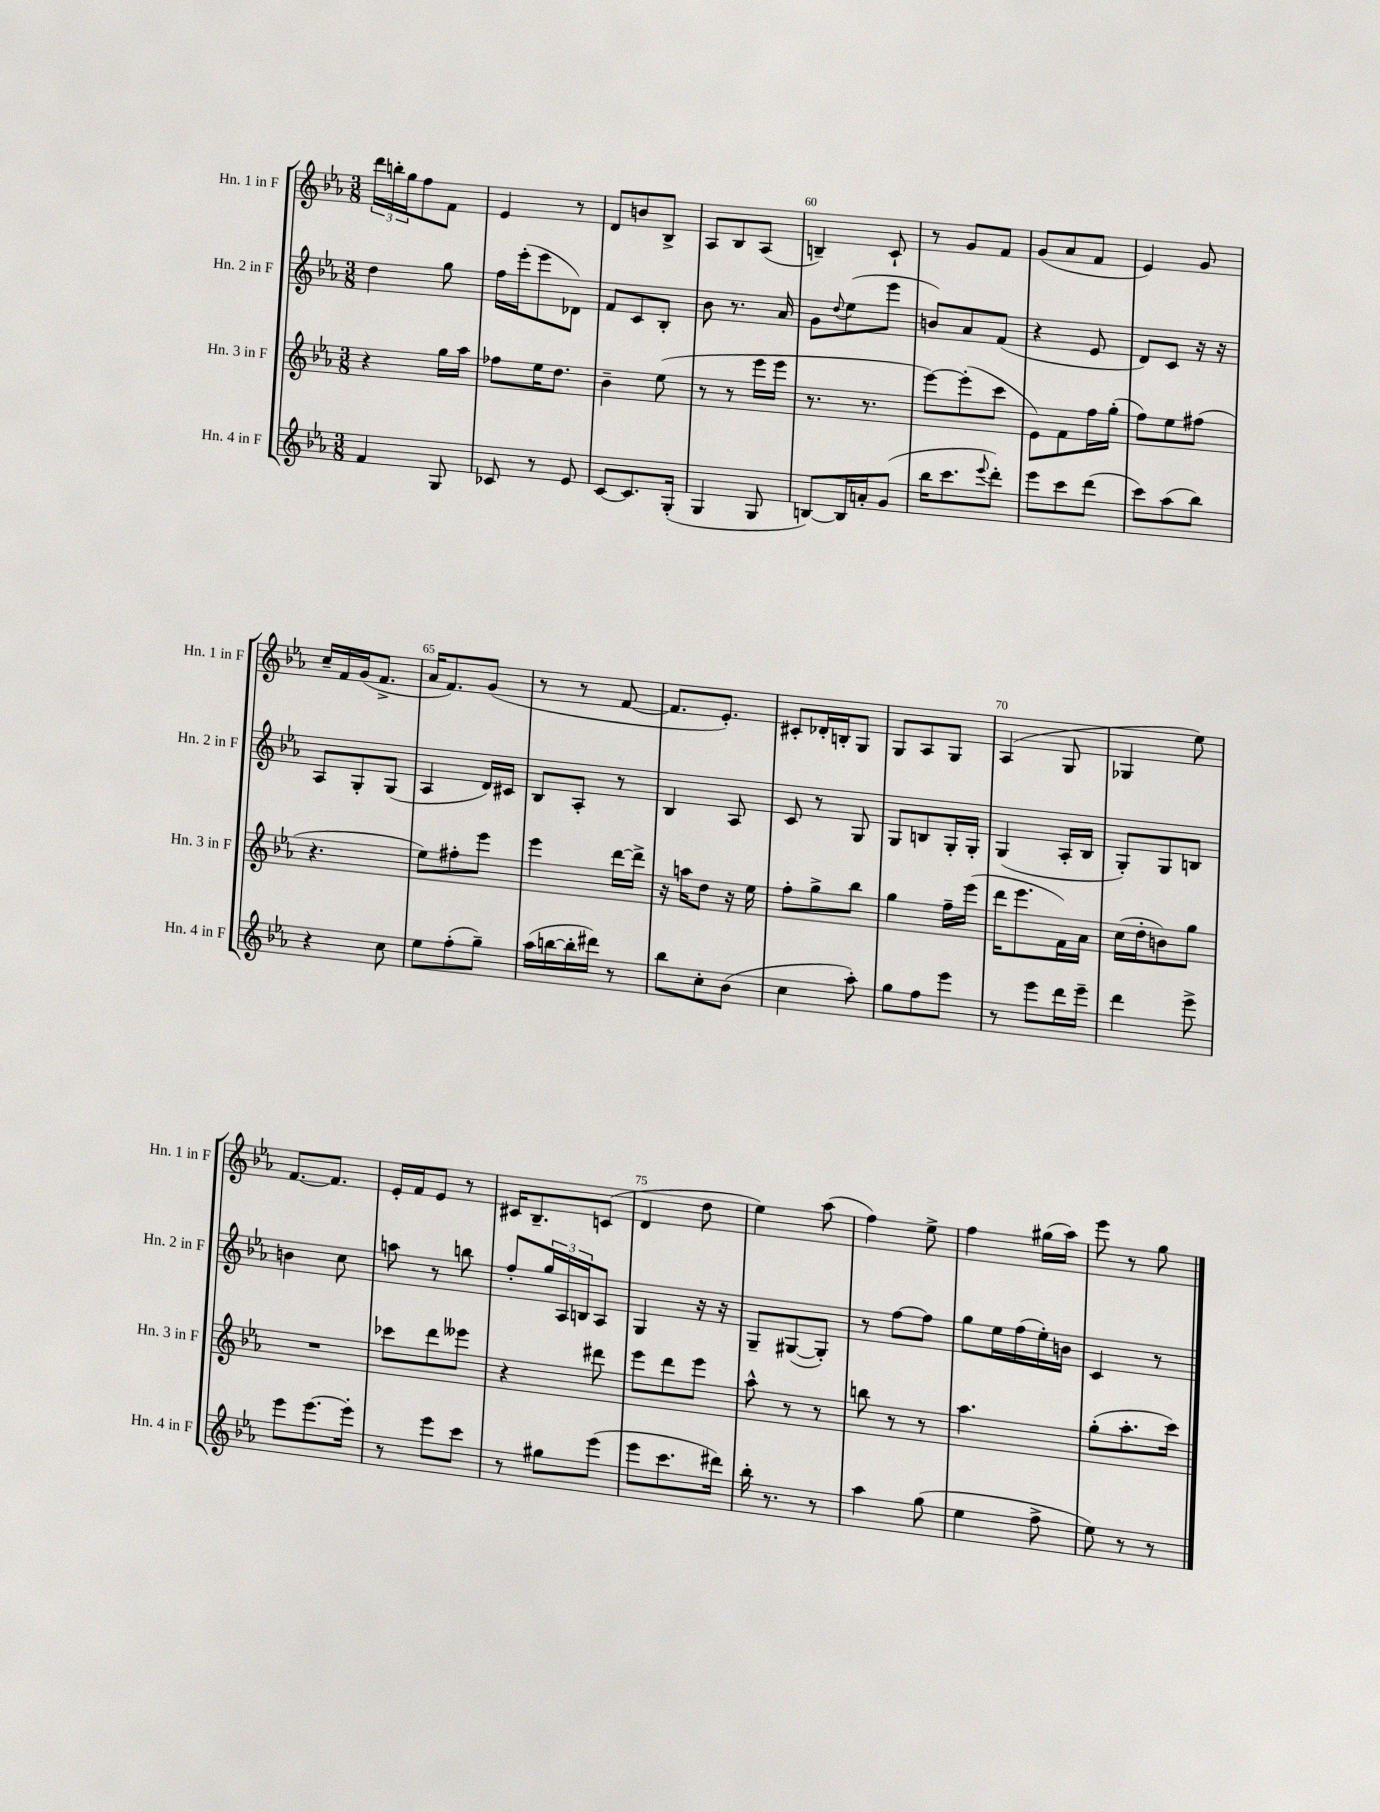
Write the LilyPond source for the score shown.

<<
\new StaffGroup <<
\new Staff = "s0" \with { instrumentName = "Hn. 1 in F" shortInstrumentName = "Hn. 1 in F" } {
    \clef treble \key ees \major \numericTimeSignature \time 3/8
    \tuplet 3/2 { d'''16 b''16-. g''16 } f''8 f'8 |
    ees'4 r8 |
    d'8 b'8 bes8-> |
    aes8 bes8 aes8( |
    b4--) c'8-! |
    r8 g'8 f'8 |
    g'8( aes'8 f'8 |
    ees'4) g'8 |
    c''16-- f'16 g'16( f'8.-> |
    aes'16 f'8.) g'8( |
    r8 r8 f'8~ |
    f'8. ees'8.-.) |
    cis'8-. des'16-. b16-. g8 |
    g8 aes8 g8 |
    aes4( g8 |
    ges4 ees''8) |
    f'8.~ f'8. |
    ees'16-. f'16 ees'8 r8 |
    cis'16 bes8.-- c'8( |
    d'4 d''8 |
    ees''4) aes''8( |
    f''4) ees''8-> |
    f''4 gis''16( aes''16) |
    ees'''8 r8 g''8 \bar "|." |
}
\new Staff = "s1" \with { instrumentName = "Hn. 2 in F" shortInstrumentName = "Hn. 2 in F" } {
    \clef treble \key ees \major \numericTimeSignature \time 3/8
    d''4 g''8 |
    f''16 ees'''16-.( ees'''8 des'8) |
    f'8 c'8 bes8-. |
    bes'8 r8. aes'16 |
    g'8 \appoggiatura { d''8 } ees''8( ees'''8 |
    b'8) aes'8 f'8( |
    r4 ees'8 |
    d'8) c'8 r16 r16 |
    aes8 g8-. g8( |
    aes4 d'16) cis'16 |
    bes8 aes8-. r8 |
    bes4 aes8 |
    c'8 r8 g8 |
    g8 b8 g16-. g16-. |
    g4( aes16-. bes16 |
    g8-.) g8 b8 |
    b'4 c''8 |
    a''8 r8 b''8 |
    f''8-. \tuplet 3/2 { g''16 aes16 b16 } aes8 |
    g4 r16 r16 |
    g8-- gis8~( gis8-.) |
    r8 f''8~ f''8 |
    g''8 ees''16 f''16( ees''16-.) b'16 |
    c'4 r8 \bar "|." |
}
\new Staff = "s2" \with { instrumentName = "Hn. 3 in F" shortInstrumentName = "Hn. 3 in F" } {
    \clef treble \key ees \major \numericTimeSignature \time 3/8
    r4 g''16 aes''16 |
    fes''8 ees''16 d''8. |
    bes'4-- ees''8( |
    r8 r8 ees'''16 ees'''16 |
    r8. r8. |
    ees'''8~) ees'''8-.( c'''8 |
    ees'8) f'8 f''16 g''16-.( |
    f''8) ees''8 fis''8( |
    r4. |
    ees''8) fis''8-. ees'''8 |
    ees'''4 d'''16~ d'''16-> |
    r16 a''16 d''8 r16 ees''16 |
    f''8-. g''8-> bes''8 |
    g''4 f''16-- ees'''16( |
    d'''16 ees'''8. f'16) aes'16 |
    c''16( d''16-. b'8) g''8 |
    R4. |
    ces'''8 d'''8 eeses'''8 |
    r4 dis'''8 |
    ees'''8 d'''8 ees'''8 |
    aes''8-^ r8 r8 |
    b''8 r8 r8 |
    aes''4. |
    g''8-.( aes''8.-. c'''16) \bar "|." |
}
\new Staff = "s3" \with { instrumentName = "Hn. 4 in F" shortInstrumentName = "Hn. 4 in F" } {
    \clef treble \key ees \major \numericTimeSignature \time 3/8
    f'4 g8 |
    ces'8 r8 ees'8 |
    c'8~ c'8. g16-.( |
    g4 g8 |
    b8~) b16 a'16-. g'8( |
    bes''16 c'''8. \appoggiatura { ees'''8 } d'''8-.) |
    ees'''8 c'''8 d'''8( |
    c'''8) aes''8( bes''8) |
    r4 c''8 |
    ees''8 f''8-.( g''8--) |
    aes''16( b''16~ b''16-. dis'''16) r8 |
    bes''8 c''8-. bes'8( |
    c''4 aes''8-.) |
    g''8 f''8 ees'''8 |
    r8 ees'''8 d'''16 ees'''16-- |
    d'''4 ees'''8-> |
    ees'''8 ees'''8.~ ees'''16-. |
    r8 ees'''8 c'''8 |
    r8 gis''8 ees'''8( |
    ees'''8 c'''8. dis'''16) |
    bes''16-. r8. r8 |
    aes''4 g''8( |
    ees''4 f''8-> |
    ees''8) r8 r8 \bar "|." |
}
>>
>>
\layout { \context { \Score currentBarNumber = #56 \override BarNumber.break-visibility = ##(#f #t #t) barNumberVisibility = #(every-nth-bar-number-visible 5) } }
